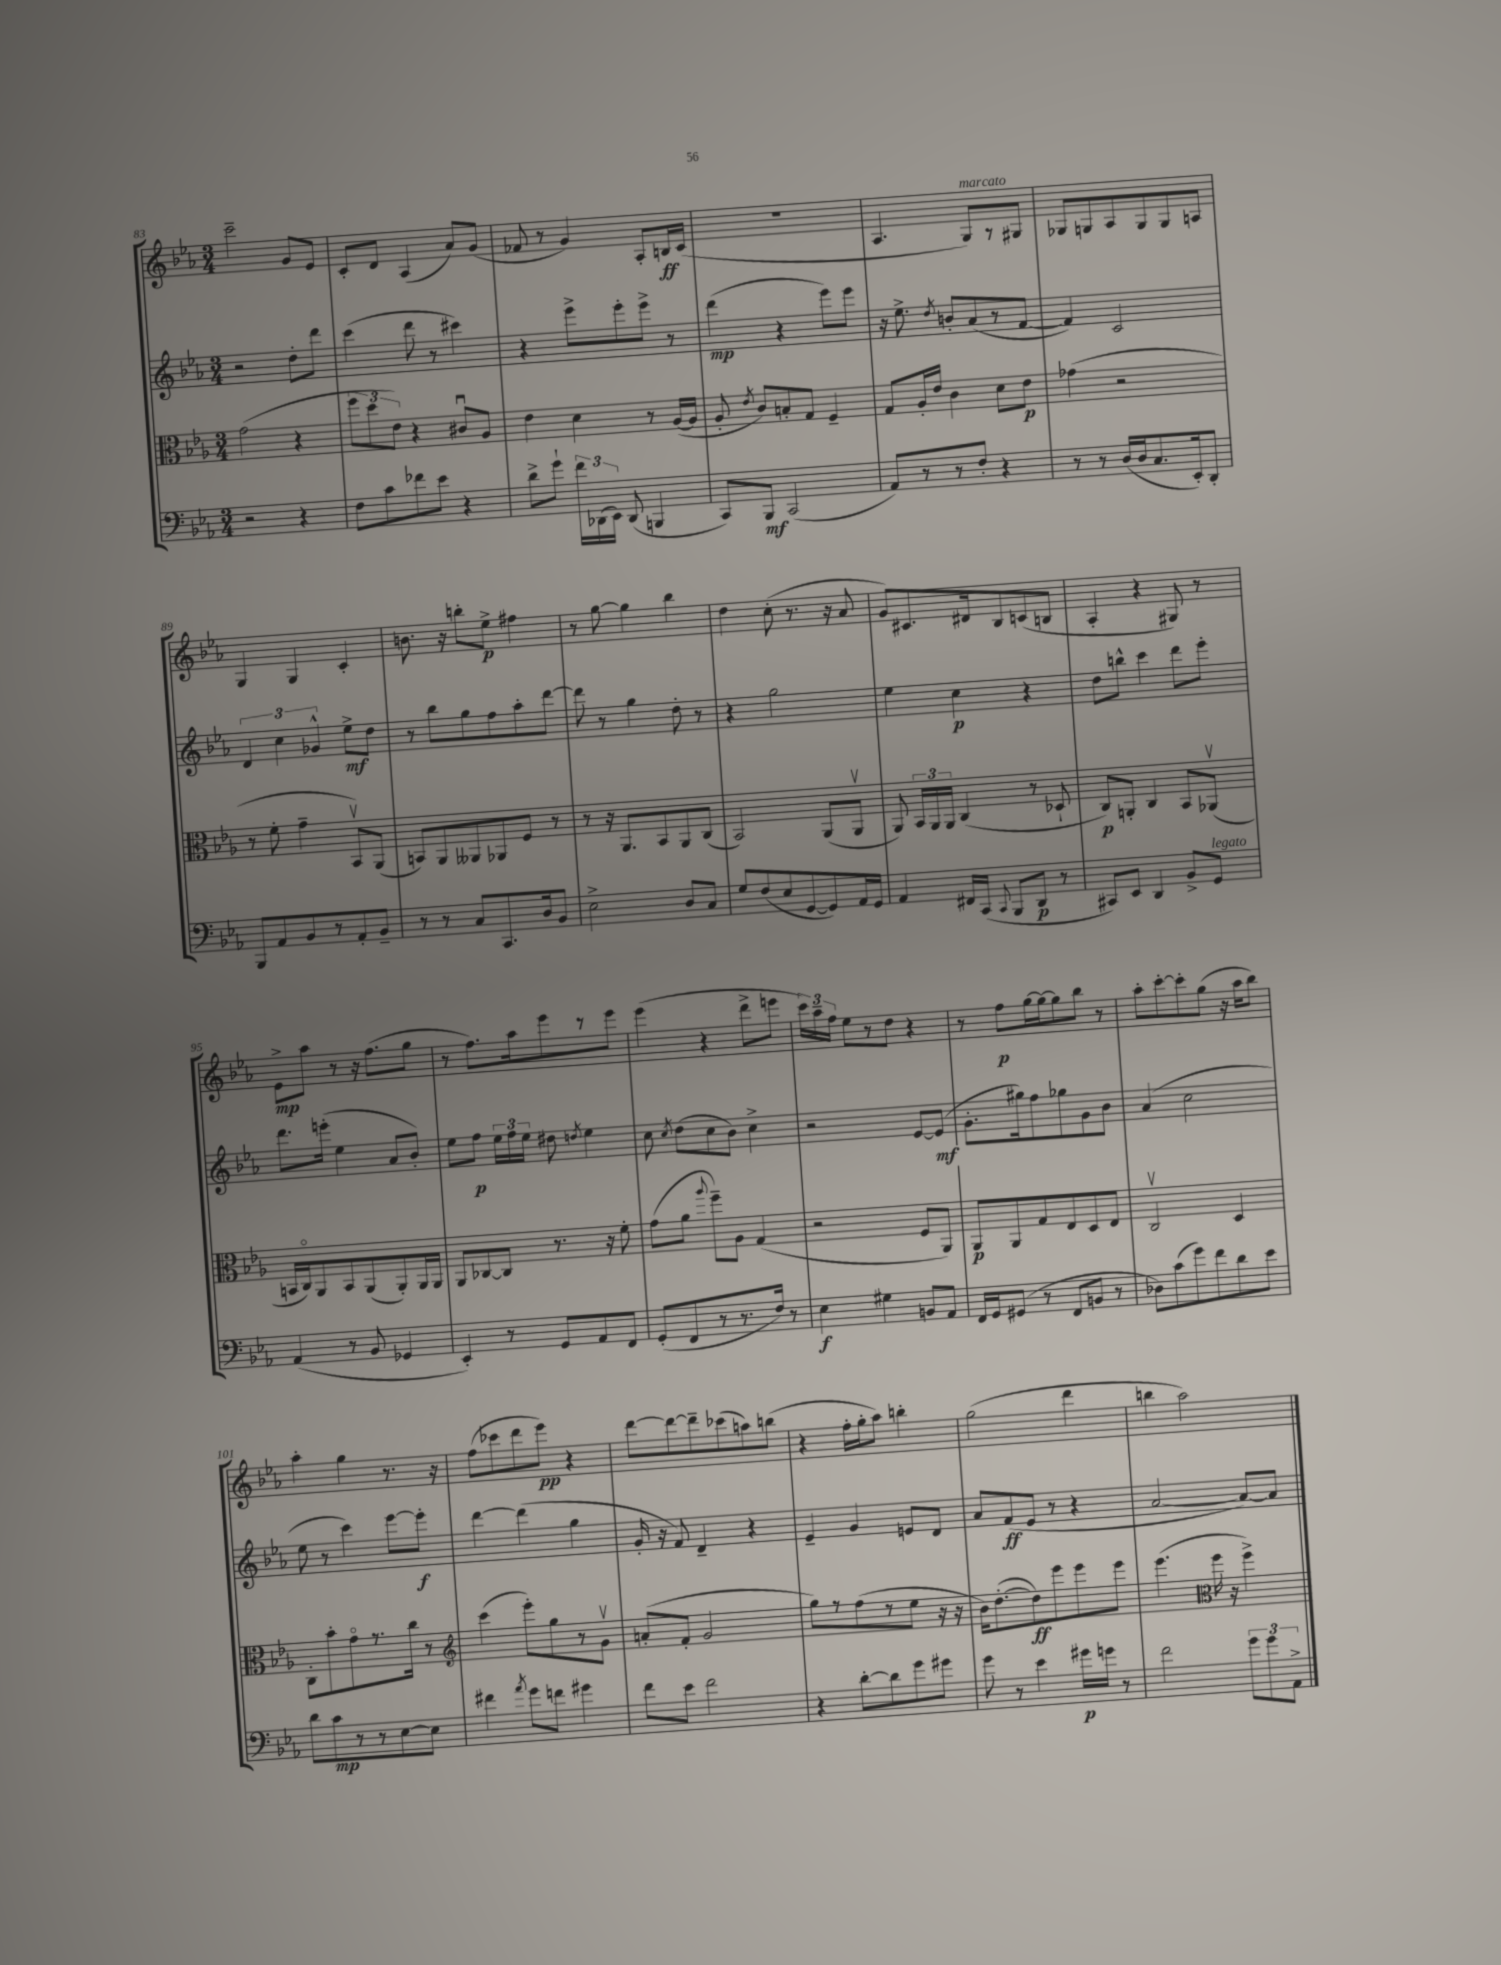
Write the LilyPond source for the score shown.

<<
\new StaffGroup <<
\new Staff = "s0" {
    \clef treble \key ees \major \numericTimeSignature \time 3/4
    \autoBeamOff c'''2-- g'8[ ees'8] |
    c'8[-. d'8] aes4( aes'8[) g'8]( |
    fes'8 r8 g'4) aes8[-. b16\ff c'16]( |
    R2. |
    aes4. g8[^\markup { \italic "marcato" }) r8 gis8] |
    ges8[ g8 aes8 g8 g8 a8] |
    g4 g4 c'4-. |
    b'8. r16 b''8[-. ees''8]->\p fis''4 |
    r8 g''8~ g''4 bes''4 |
    d''4 c''8-.( r8. r16 aes'8 |
    g'8[) cis'8. dis'16 bes8 c'8( b8] |
    aes4-. r4 gis8) r8 |
    ees'8[->\mp aes''8] r8 r16 f''8.[( g''8] |
    r8 f''8.[) aes''16 ees'''8 r8 ees'''8] |
    ees'''4( r4 d'''8[-> e'''8] |
    \tuplet 3/2 { c'''16[) aes''16-- f''16] } ees''8[ r8 d''8] r4 |
    r8 f''8[\p g''16~ g''16~ g''8 bes''8] r8 |
    aes''8[-. c'''8~-. c'''8-. g''8]( r16 aes''16[ bes''8]) |
    aes''4-. g''4 r8. r16 |
    f''8[( ces'''8 d'''8 ees'''8]\pp) r4 |
    d'''8[~ d'''8~ d'''8-- ces'''8( a''8) b''8]( |
    r4 f''16[-. g''16-. aes''8]) b''4-. |
    g''2( d'''4 |
    b''4 aes''2) \bar "|." |
}
\new Staff = "s1" {
    \clef treble \key ees \major \numericTimeSignature \time 3/4
    \autoBeamOff r2 d''8[-. d'''8] |
    c'''4( d'''8 r8 cis'''4) |
    r4 ees'''8[-> ees'''8-. ees'''8]-> r8 |
    d'''4\mp( r4 ees'''8[) ees'''8] |
    r16 ees''8.-> \acciaccatura { d''8 } b'8[-. aes'8( r8 f'8]~ |
    f'4) c'2 |
    \tuplet 3/2 { d'4 c''4 ges'4-^ } ees''8[->\mf d''8] |
    r8 bes''8[ g''8 f''8 aes''8-. d'''8]~ |
    d'''8 r8 g''4 d''8-. r8 |
    r4 g''2 |
    ees''4 c''4\p r4 |
    d''8[ b''8]-^ c'''4 d'''8[ ees'''8]-. |
    d'''8.[ e'''16]-.( ees''4 aes'8[ bes'8]-.) |
    ees''8[ f''8]\p \tuplet 3/2 { ees''16[ f''16 ees''16] } dis''8 \acciaccatura { d''8 } ees''4 |
    c''8 \acciaccatura { c''8 } d''8[( c''8 bes'8]) c''4-> |
    r2 ees'8[~ ees'8]\mf( |
    g'8.[-. gis''16) f''8 ges''8 g'8 bes'8] |
    aes'4( c''2 |
    ees''8 r8 c'''4) ees'''8[~ ees'''8]-.\f |
    d'''4~ d'''4( g''4 |
    g'16-. r16 f'8) d'4-- r4 |
    ees'4-- g'4 e'8[ d'8] |
    aes'8[ f'8\ff( ees'8] r8 r4 |
    aes'2~ aes'8[~) aes'8] \bar "|." |
}
\new Staff = "s2" {
    \clef alto \key ees \major \numericTimeSignature \time 3/4
    \autoBeamOff g'2( r4 |
    \tuplet 3/2 { f''8[ d''8 ees'8]) } r4 cis'8[\downbow aes8] |
    ees'4 d'4 r8 aes16[~( aes16] |
    aes8-. \acciaccatura { ees'8 } c'8[) b8-. g8] f4-- |
    g8[ aes16-. ees'16] c'4 d'8[ ees'8]\p |
    ges'4( r2 |
    r8 f'8-. g'4-- bes,8[\upbow) aes,8]( |
    b,8[) aes,8 aeses,8 aes,8 f8] r8 |
    r8 r16 aes,8.[ bes,8 aes,8 c8]( |
    bes,2) aes,8[( aes,8]\upbow |
    aes,8) \tuplet 3/2 { bes,16[ aes,16 aes,16] } c4( r8 des8-! |
    c8[\p) a,8]-. c4 bes,8[ aes,8]\upbow( |
    b,16[ c16\flageolet) aes,8 b,8 aes,8( aes,8-.) aes,16 aes,16] |
    aes,8[ ces8~ ces8] r8. r16 f'8-. |
    g'8[( aes'8] \appoggiatura { aes''8 } f''8[--) aes8] g4( |
    r2 f8[ aes,8]) |
    aes,8[\p aes,8 g8 ees8 d8 ees8] |
    c2\upbow d4 |
    c8[-. bes'8-. g'8\flageolet r8. c''16] r8 |
    \clef treble c'''4( ees'''8[-.) g''8 r8 g'8]\upbow |
    a'8[-.( f'8]-. g'2 |
    g''8[) r8 f''8( r8 ees''8] r16 r16 |
    bes'16[) d''8.~-.( d''8\ff) ees'''8 ees'''8 ees'''8] |
    ees'''4.( \clef alto f''16 r16 f''4->) \bar "|." |
}
\new Staff = "s3" {
    \clef bass \key ees \major \numericTimeSignature \time 3/4
    \autoBeamOff r2 r4 |
    f8[ c'8 fes'8 ees'8] r4 |
    d'8[-> g'8]-! \tuplet 3/2 { f'16[ des,16( ees,16]) } des,8( b,,4 |
    c,8[) bes,,8]\mf c,2( |
    aes,8[) r8 r8 f8]-. r4 |
    r8 r8 d16[( d16 c8. ees,16-.) d,8]-. |
    bes,,8[ aes,8 bes,8 r8 aes,8-. bes,8]-- |
    r8 r8 c8[ c,8. d16 bes,8] |
    ees2-> d8[ c8] |
    g8[ f8( ees8 g,8~ g,8) aes,16 g,16] |
    aes,4 fis,16[ c,16]( \appoggiatura { c,8 } bes,,8[ d,8]\p r8 |
    cis,8[) ees,8] d,4 bes,8[-> g,8]^\markup { \italic "legato" } |
    aes,4( r8 bes,8 ges,4 |
    ees,4-.) r8 g,8[ aes,8 f,8] |
    g,8[-.( f,8 r8 r8. f16]) r8 |
    ees4\f gis4 b,8[ aes,8] |
    f,16[ g,16 gis,8]( r8 f,8[ b,8] r8 |
    des8[) c'8( g'8) f'8 d'8 ees'8] |
    d'8[ c'8\mp r8 r8 ees8~ ees8] |
    fis'4 \acciaccatura { aes'8 } g'8[ f'8] gis'4 |
    f'8[ ees'8] f'2 |
    r4 d'8[~-. d'8 g'8 gis'8] |
    g'8 r8 ees'4 gis'16[\p g'16] r8 |
    f'2 \tuplet 3/2 { g'8[ g'8 aes,8]-> } \bar "|." |
}
>>
>>
\layout { \context { \Score currentBarNumber = #83 } }
